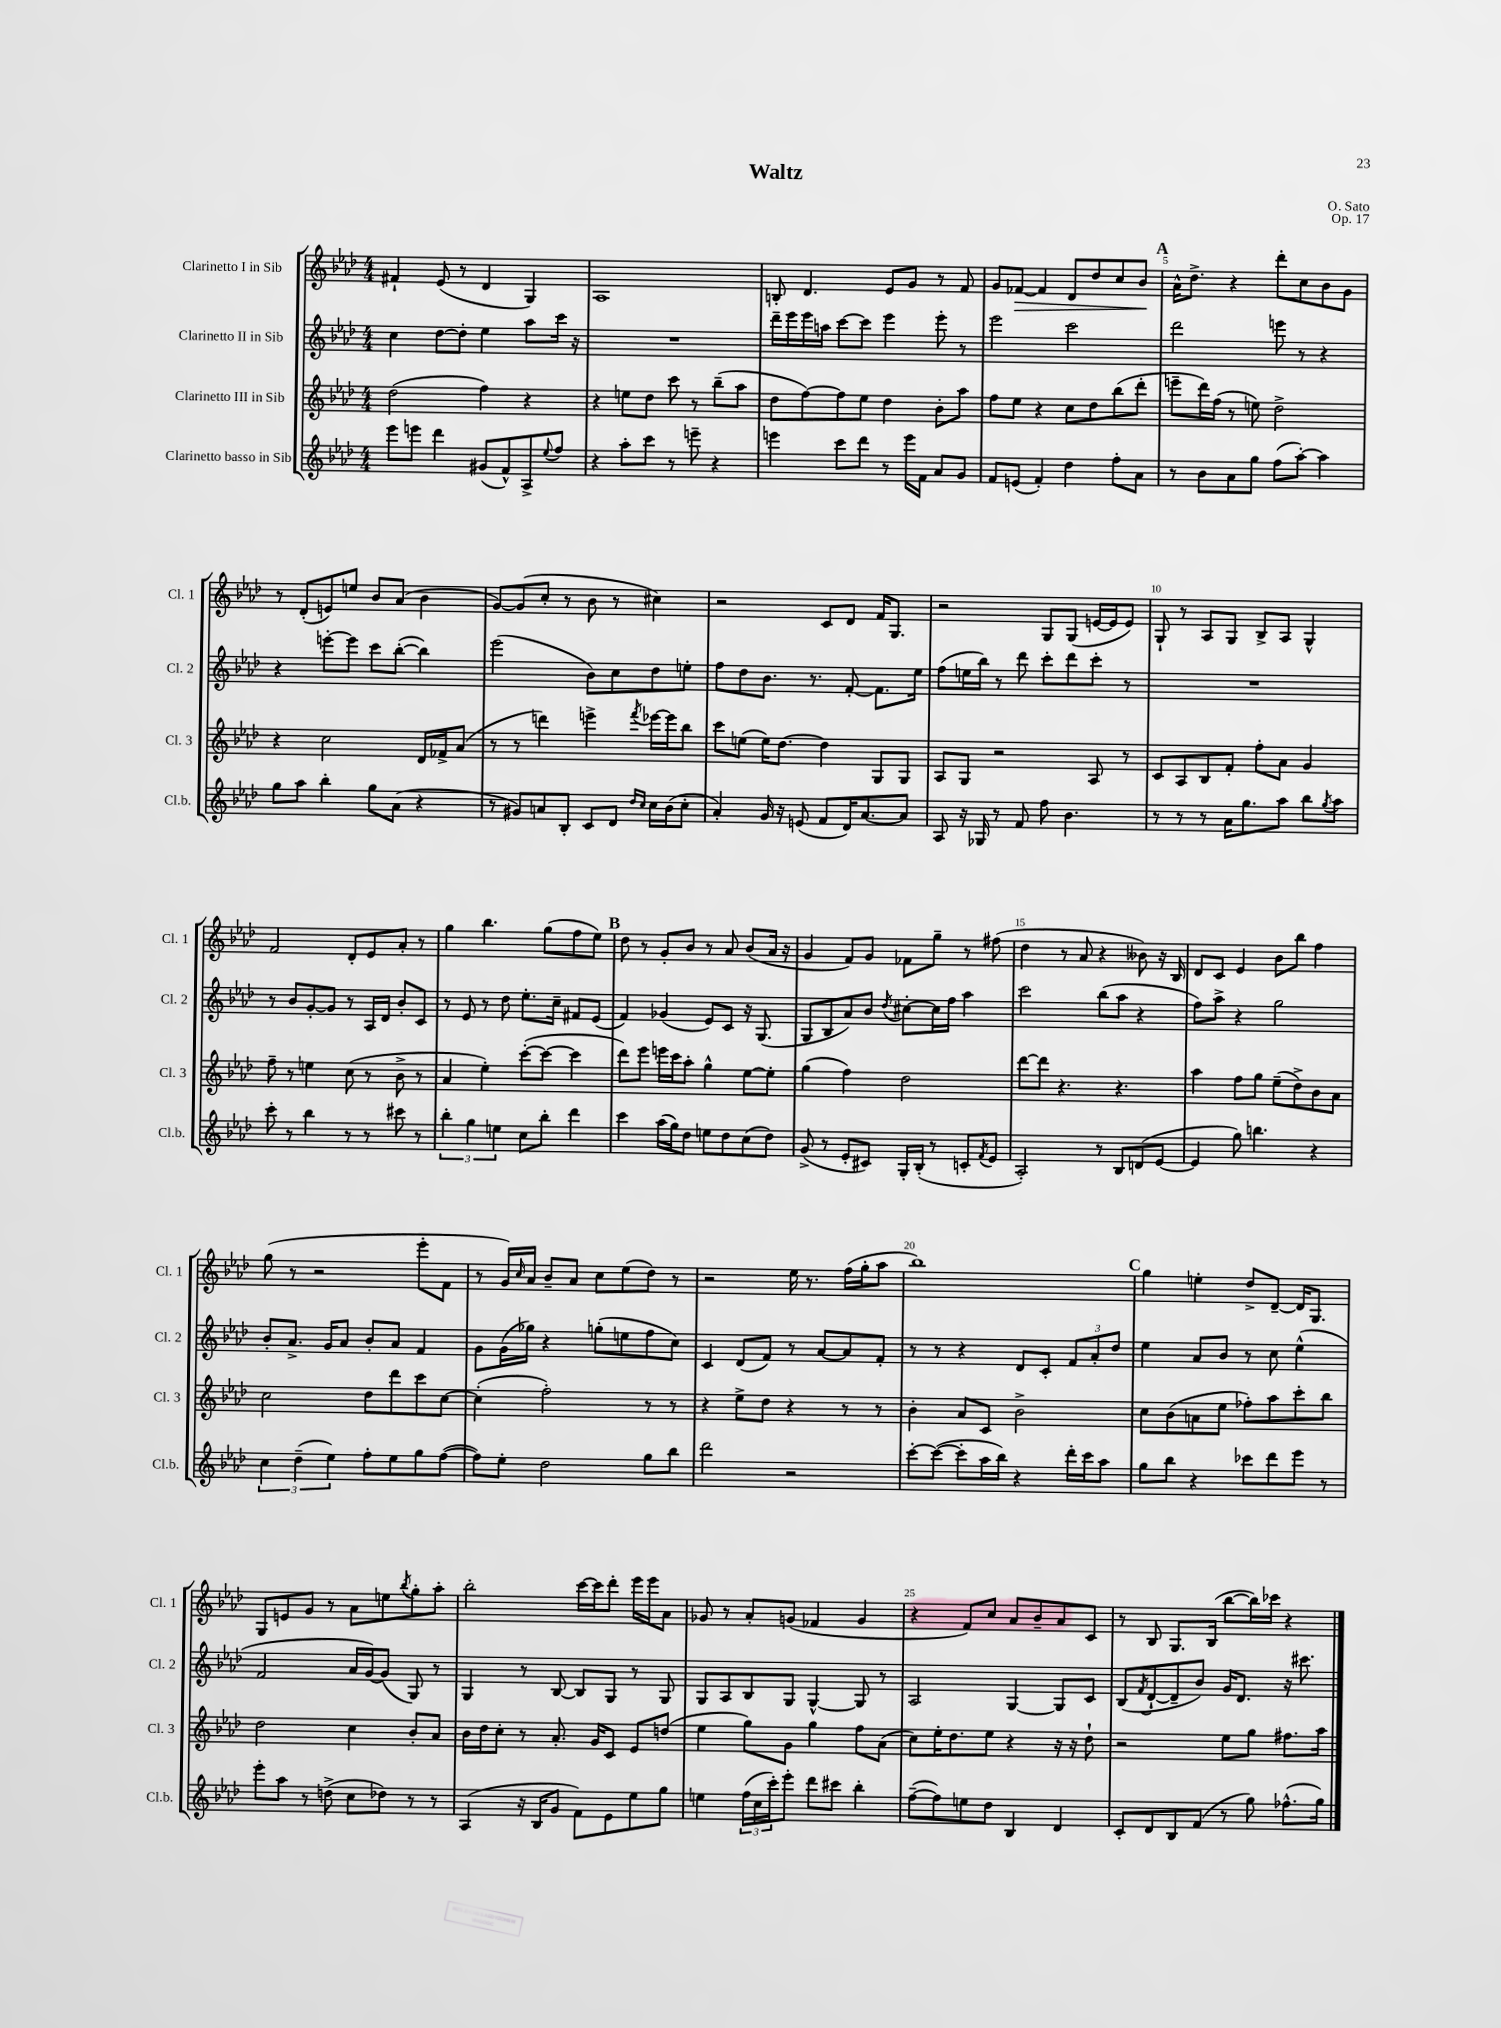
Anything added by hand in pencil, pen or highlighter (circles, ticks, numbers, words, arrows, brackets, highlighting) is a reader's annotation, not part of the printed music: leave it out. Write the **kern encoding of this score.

**kern	**kern	**kern	**kern	**dynam
*part4	*part3	*part2	*part1	*part1
*staff4	*staff3	*staff2	*staff1	*staff1
*I"Clarinetto basso in Sib	*I"Clarinetto III in Sib	*I"Clarinetto II in Sib	*I"Clarinetto I in Sib	*
*I'Cl.b.	*I'Cl. 3	*I'Cl. 2	*I'Cl. 1	*
*clefG2	*clefG2	*clefG2	*clefG2	*
*k[b-e-a-d-]	*k[b-e-a-d-]	*k[b-e-a-d-]	*k[b-e-a-d-]	*
*M4/4	*M4/4	*M4/4	*M4/4	*
=1	=1	=1	=1	=1
8eee-\L	(2dd-\	4cc\	4f#X`/	.
8eeen\J	.	.	.	.
4ddd-\	.	[8dd-\L	(8e-/	.
.	.	8dd-'\J]	8r	.
(8g#X/L	4ff\)	4ee-\	4d-/	.
8f^^/)	.	.	.	.
8A-^/	4r	8aa-\L	4G/)	.
8qqee-/	.	.	.	.
8ff/J	.	16ccc\Jk	.	.
.	.	16r	.	.
=2	=2	=2	=2	=2
4r	4r	1r	1A-	.
8aa-'\L	8een\L	.	.	.
8ccc\J	8dd-\J	.	.	.
8r	8ccc\	.	.	.
8eeen~\	8r	.	.	.
4r	(8bb-~\L	.	.	.
.	8aa-\J	.	.	.
=3	=3	=3	=3	=3
4eeen\	8dd-\L	16ddd-~\LL	8Bn'/	.
.	.	16eee-\	.	.
.	[8ff\)	16eee-\	4.d-/	.
.	.	16aan\JJ	.	.
8ccc\L	8ff\]	[8ccc\L	.	.
8ddd-\J	8ee-\J	8ccc\J]	.	.
8r	4dd-\	4eee-\	8e-/L	.
16eee\LL	.	.	8g/J	.
16f\JJ	.	.	.	.
8a-/L	8b-'\L	8eee-'\	8r	.
8g/J	8aa-\J	8r	8f/	.
=4	=4	=4	=4	=4
8f/L	8ff\L	2eee-\	8g/L	.
!	!	!	!	!LO:HP:b
(8en/J	8ee-\J	.	[8f-X/J	>
4f'/)	4r	.	4f-/]	.
4dd-\	8cc\L	2ccc\	8d-/L	.
.	8dd-\	.	8dd-/	.
8ff'\L	(8bb-\	.	8cc/	.
8a-\J	8ddd-'\J	.	8b-/J	.
.	.	.	.	]
!!LO:REH:place=s1:t=A
=5	=5	=5	=5	=5
8r	8eeen~\L	2ddd-\	16a-^^\KL	.
.	.	.	8.dd-^\J	.
8b-\L	16ddd-\L)	.	.	.
.	(16ff\JJ	.	.	.
8a-\	8r	.	4r	.
8gg\J	8een\)	.	.	.
(8ff\L	2dd-^\	8eeen\	8ddd-'\L	.
[8aa-'\J)	.	8r	8cc\	.
4aa-\]	.	4r	8b-\	.
.	.	.	8g\J	.
!!LO:LB:g=z
=6	=6	=6	=6	=6
8gg\L	4r	4r	8r	.
8aa-\J	.	.	(8d-'/L	.
4bb-'\	2cc\	[8eeen'\L	8en/)	.
.	.	8eee\J]	8een/J	.
8gg\L	.	8ccc\L	8b-/L	.
(8a-\J	.	([8bb-'\J	(8a-/J	.
4r	16d-/LL	4bb-\])	4b-\	.
.	16f-X^/J	.	.	.
.	(8a-/J	.	.	.
=7	=7	=7	=7	=7
8r	8r	(2eee-\	[8g/L)	.
8g#X/L)	8r	.	(8g/]	.
8an/	4dddn\)	.	8cc'/J	.
8B-'/J	.	.	8r	.
8c/L	4eeen^\	8b-\L)	8b-\	.
8d-/J	.	8cc\	8r	.
16qqdd-/LL	.	.	.	.
16qqcc/JJ	8qfff/	.	.	.
16cc\LL	[16eee-X\LL	8dd-\	4cc#X\)	.
(16b-\J	16eee-\J]	.	.	.
8cc'\J	8bb-\J	8een'\J	.	.
=8	=8	=8	=8	=8
4a-'/)	8ccc\L	8ff\L	2r	.
.	(8een\J	8dd-\	.	.
16g/	16ee\KL)	8.b-\J	.	.
16r	[8.dd-\J	.	.	.
(8en/	.	.	.	.
.	.	8.r	.	.
8f/L	4dd-\]	.	8c/L	.
16d-/K)	.	[8f'/	8d-/J	.
[8.a-/	.	.	.	.
.	8G/L	8.f\L]	16f/KL	.
.	.	.	8.G/J	.
8a-/J]	8G/J	.	.	.
.	.	16ee-\Jk	.	.
=9	=9	=9	=9	=9
8A-/	8A-/L	(8ff\L	2r	.
16r	8G/J	16een\L	.	.
16G-X/	.	16bb-\JJ)	.	.
8r	2r	8r	.	.
8f/	.	8ddd-\	.	.
8ff\	.	8ccc'\L	8G/L	.
4.b-\	.	8ddd-\	(8G/J	.
.	8A-/	8ccc'\J	[16en/LL	.
.	.	.	16e/J]	.
.	8r	8r	8e/J)	.
=10	=10	=10	=10	=10
8r	8c/L	1r	8G`/	.
8r	8A-/	.	8r	.
8r	8B-/	.	8A-/L	.
16a-\KL	8f'/J	.	8G/J	.
8.gg\	.	.	.	.
.	8ff'\L	.	8B-^/L	.
8aa-\J	8a-\J	.	8A-/J	.
8bb-\L	4g/	.	4G^^/	.
8qgg/	.	.	.	.
8aa-\J	.	.	.	.
!!LO:LB:g=z
=11	=11	=11	=11	=11
8ccc'\	8ff~\	8r	2f/	.
8r	8r	8b-/L	.	.
4bb-\	4een\	[8g'/	.	.
.	.	8g/J]	.	.
8r	(8cc\	8r	8d-'/L	.
8r	8r	16A-/LL	8e-/	.
.	.	16d-/JJ	.	.
8ccc#X\	8b-^\	8b-'/L	8a-'/J	.
8r	8r	8c/J	8r	.
=12	=12	=12	=12	=12
6bb-'\	4a-/	8r	4gg\	.
.	.	8e-/	.	.
6gg\	.	.	.	.
.	4ee-'\)	8r	4.bb-\	.
6een\	.	.	.	.
.	.	8dd-\	.	.
8cc\L	([8ccc'\L	8.ee-'\L	.	.
8bb-'\J	8ccc\J_	.	(8gg\L	.
.	.	16cc~\Jk	.	.
4ddd-\	4ccc\]	8f#X/L	8ff\	.
.	.	(8e-/J	8ee-\J)	.
!!LO:REH:place=s1:t=B
=13	=13	=13	=13	=13
4ccc\	8ddd-\L)	4f/)	8dd-\	.
.	8eee-\J	.	8r	.
(16aa-\LL	16eeen\LL	(4g-X/	8g'/L	.
16gg\J)	16ccc\J	.	.	.
8dd-\J	8aa-'\J	.	8b-/J	.
8een\L	4gg^^\	8e-/L)	8r	.
8dd-\	.	8c/J	8a-/	.
(8cc\	[8ee-\L	16r	(8b-/L	.
.	.	(8.G/	.	.
8dd-\J)	8ee-'\J]	.	16a-/Jk	.
.	.	.	16r	.
=14	=14	=14	=14	=14
(8g^/	(4gg\	8G/L	4g/	.
8r	.	8B-/	.	.
8e-'/L	4ff\)	8a-/)	8f/L)	.
8c#X/J)	.	8b-/J	8g/J	.
.	.	8qdd-/	.	.
16G'/LL	2dd-\	[8cc#X'\L	8f-X\L	.
(16B-'/JJ	.	.	.	.
8r	.	16cc#\L]	8gg~\J	.
.	.	16ff\JJ	.	.
8cn'/L	.	4aa-\	8r	.
8qf/	.	.	.	.
8e-/J	.	.	(8ff#X\	.
=15	=15	=15	=15	=15
2A-'/)	[8ddd-\L	2ccc\	4dd-\	.
.	8ddd-\J]	.	.	.
.	4.r	.	8r	.
.	.	.	8a-/	.
8r	.	(8bb-\L	4r	.
8B-/L	4.r	8aa-\J	.	.
(8dn/	.	4r	8b--X\)	.
[8e-/J	.	.	16r	.
.	.	.	16B-/	.
=16	=16	=16	=16	=16
4e-/]	4aa-\	8ff\L)	8d-/L	.
.	.	8aa-^\J	8c/J	.
8gg\)	8ff\L	4r	4e-/	.
4.bbn\	8gg\J	.	.	.
.	(8ee-~\L	2gg\	8b-\L	.
.	8dd-^\)	.	8bb-\J	.
4r	8b-\	.	4ff\	.
.	8a-\J	.	.	.
!!LO:LB:g=z
=17	=17	=17	=17	=17
6cc\	2cc\	8b-'/L	(8gg\	.
.	.	8.a-^/J	8r	.
(6dd-~\	.	.	.	.
.	.	.	2r	.
.	.	16g/KL	.	.
6ee-\)	.	.	.	.
.	.	8a-/J	.	.
8ff'\L	8dd-\L	8b-'/L	.	.
8ee-\	8ddd-\	8a-/J	.	.
8gg\	8ccc\	4f/	8eee-'\L	.
([8ff\J	[8cc\J	.	8f\J	.
=18	=18	=18	=18	=18
8ff\L])	(4cc'\]	8g\L	8r	.
8ee-'\J	.	(16g\L	16g/LL)	.
.	.	.	16qqcc/	.
.	.	16gg-X\JJ)	16a-/JJ	.
2dd-\	2ff'\)	4r	8b-~/L	.
.	.	.	8a-/J	.
.	.	(8ggn'\L	8cc\L	.
.	.	8een\	(8ee-\	.
8gg\L	8r	8ff\	8dd-\J)	.
8bb-\J	8r	8cc\J)	8r	.
=19	=19	=19	=19	=19
2ddd-\	4r	4c/	2r	.
.	8ee-^\L	(8d-/L	.	.
.	8dd-\J	8f/J)	.	.
2r	4r	8r	16ee-\	.
.	.	.	8.r	.
.	.	[8a-/L	.	.
.	8r	8a-/]	(16ff\LL	.
.	.	.	16gg'\J	.
.	8r	8f'/J	8aa-\J	.
=20	=20	=20	=20	=20
[8ccc'\L	4b-'\	8r	1bb-)	.
(8ccc\J_	.	8r	.	.
8ccc'\L]	8a-/L	4r	.	.
16aa-\L	8c/J	.	.	.
16bb-\JJ)	.	.	.	.
4r	2b-^\	8d-/L	.	.
.	.	8c'/J	.	.
16ddd-'\LL	.	12f/L	.	.
16ccc\J	.	.	.	.
.	.	12a-'/	.	.
8aa-\J	.	.	.	.
.	.	12dd-/J	.	.
!!LO:REH:place=s1:t=C
=21	=21	=21	=21	=21
8gg\L	8cc\L	4ee-\	4gg\	.
8bb-\J	(8b-\	.	.	.
4r	8an\	8a-/L	4een'\	.
.	8ee-\J	8b-/J	.	.
8ccc-X\L	8ff-X'\L)	8r	8dd-^/L	.
8ddd-\	8aa-\	8cc\	[8d-~/J	.
8eee-\J	8ccc'\	(4ee-^^\	16d-/KL]	.
.	.	.	8.G/J	.
8r	8bb-\J	.	.	.
!!LO:LB:g=z
=22	=22	=22	=22	=22
8eee-'\L	2dd-\	2f/	8G/L	.
8aa-\J	.	.	8en/	.
8r	.	.	8g/J	.
(8ddn^\	.	.	8r	.
8cc\L	4cc\	16a-/LL	8a-\L	.
.	.	[16g/J)	.	.
8dd-X\J)	.	(8g/J]	8een\	.
.	.	.	8qbb-/	.
8r	8b-'/L	8G/)	8gg'\	.
8r	8a-/J	8r	8aa-'\J	.
=23	=23	=23	=23	=23
(4A-/	16b-\LL	4G/	2bb-'\	.
.	16dd-\J	.	.	.
.	8cc'\J	.	.	.
16r	8r	8r	.	.
16B-/KL	.	.	.	.
8g/J	8.a-'/	[8B-/	.	.
8f\L)	.	8B-/L]	[16ccc\LL	.
.	16g/KL	.	16ccc\J]	.
8e-\	8c/J	8G/J	8ddd-'\J	.
8ee-\	8e-/L	8r	16eee-\LL	.
.	.	.	16eee-\J	.
8gg\J	(8ddn/J	8G/	8a-\J	.
=24	=24	=24	=24	=24
4een\	4ee-\	8G/L	8g-X/	.
.	.	8A-/	8r	.
(24ff\LL	8gg\L)	8B-/	8a-'/L	.
24cc\	.	.	.	.
24ccc'\J)	.	.	.	.
8eee-'\J	8g\J	8G/J	(8gn/J	.
8ddd-\L	4gg\	[4G^^/	4f-X/	.
8ccc#X\J	.	.	.	.
4bb-'\	8ff\L	8G/]	4g/	.
.	(8a-\J	8r	.	.
=25	=25	=25	=25	=25
([8ff~\L	8cc\L)	2A-/	4r	.
8ff\])	16ee-'\K	.	.	.
.	8.dd-\	.	.	.
8een\	.	.	8f/L)	.
8dd-\J	8ee-\J	.	8cc/J	.
4B-/	4r	[4G/	8a-/L	.
.	.	.	8b-~/	.
4d-/	16r	8G/L]	8a-/	.
.	16r	.	.	.
.	8dd-`\	8c/J	8c/J	.
=26	=26	=26	=26	=26
8c'/L	2r	(8B-/L	8r	.
.	.	8qf/	.	.
8d-/	.	[8d-`/	8B-/	.
8B-/	.	8d-~/]	8.G/L	.
(8f/J	.	8b-/J)	.	.
.	.	.	(16B-/Jk	.
8r	8ee-\L	16g/KL	[8bb-\L	.
.	.	8.d-/J	.	.
8gg\)	8gg\J	.	16bb-\L])	.
.	.	.	16ccc-X\JJ	.
(8.ff-X^^\L	8.ff#X\L	16r	4r	.
.	.	8.ccc#X\	.	.
16gg\Jk)	16aa-\Jk	.	.	.
==	==	==	==	==
*-	*-	*-	*-	*-
